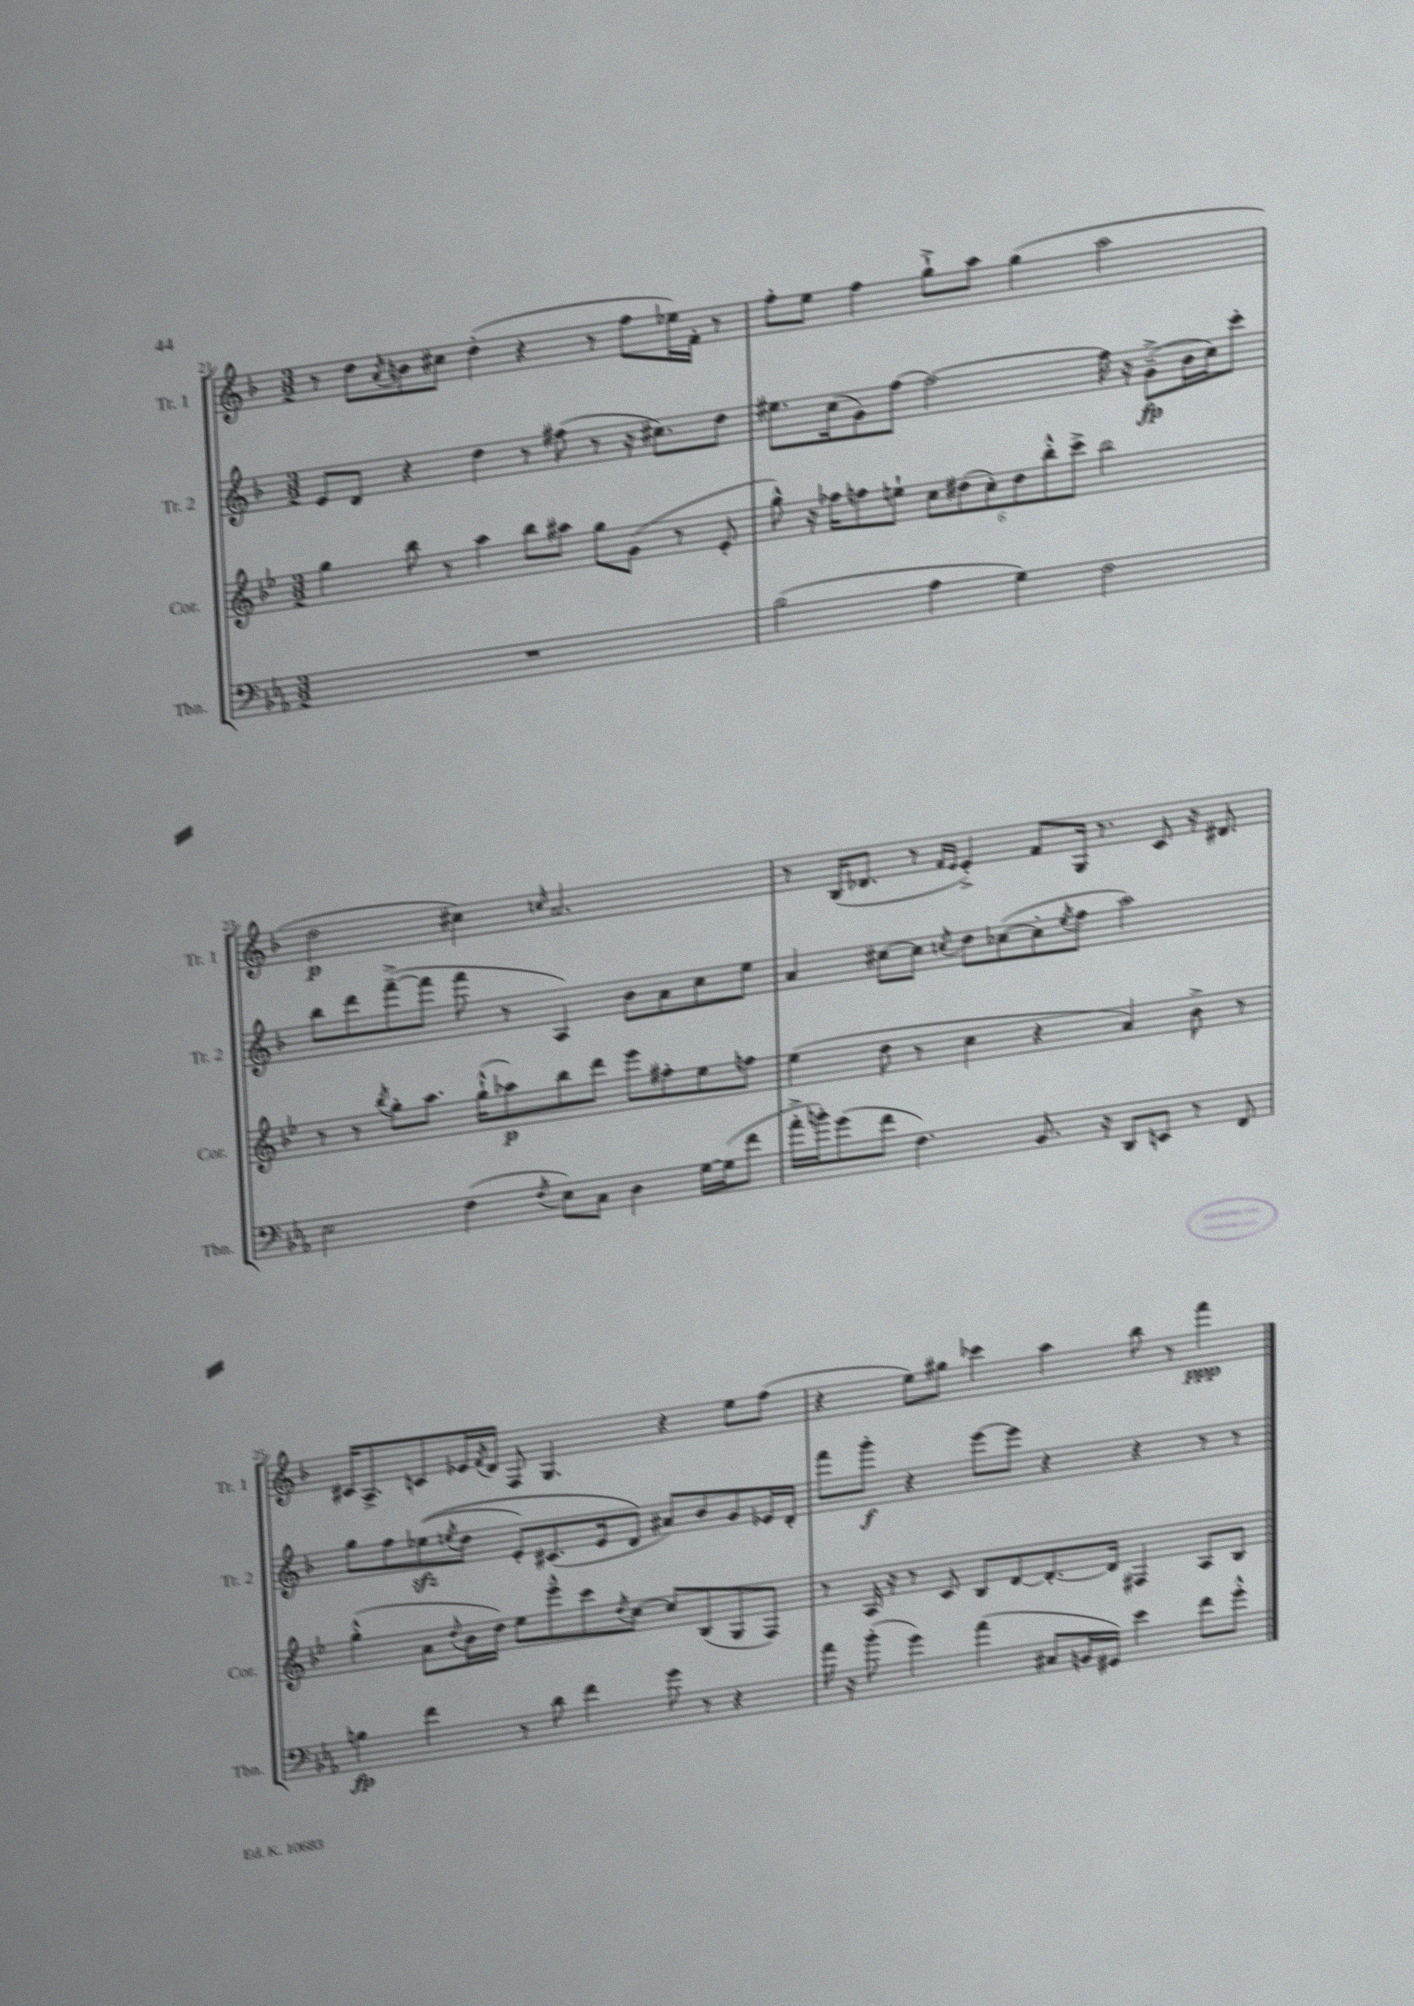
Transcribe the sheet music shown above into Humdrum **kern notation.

**kern	**kern	**kern	**kern
*staff4	*staff3	*staff2	*staff1
*clefF4	*clefG2	*clefG2	*clefG2
*k[b-e-a-]	*k[b-e-]	*k[b-]	*k[b-]
*M3/2	*M3/2	*M3/2	*M3/2
1.r	4gg	8e	8r
.	.	8d	8dd
.	.	.	8qa
.	8bb-	4r	8b
.	8r	.	8cc#
.	4aa	4dd	(4dd'
.	8bb-	8r	4r
.	8aa#	(8ff#	.
.	8gg	8r	8r
.	(8g	16r	8ff
.	.	8.cc#)	.
.	8r	.	16ee-)
.	.	.	16f'
.	8e-'	8dd	8r
=	=	=	=
(2B-	8gg^^)	8.ee#	8ff'
.	16r	.	8ee
.	16ff-	(16cc	.
.	8ff	8g)	4ff
.	8ee`	[8ff	.
4A-	12cc	2ff_	8gg`^
.	(12dd#	.	.
.	.	.	8aa
.	12cc')	.	.
4G)	12dd#	.	(4gg
.	12bb-'^^	.	.
.	12ccc^	.	.
2F	2bb-	16ff]	2aa
.	.	16r	.
.	.	(8g~^	.
.	.	16b-	.
.	.	16cc)	.
.	.	8ccc'	.
=	=	=	=
2E-	8r	8bb-	2dd
.	8r	8ddd	.
.	8qbb-	.	.
.	8gg'	([8fff~^	.
.	8.aa	8fff]	.
(4F	.	8fff	4cc#)
.	(16gg`^^	.	.
.	8aa-)	8r	.
8qF	.	.	16qqcc
8E-)	8bb-	4A)	2.a
8C	8ddd	.	.
4D	8eee-	8b-	.
.	8ff#'	8a	.
[16G	8ee-	8cc	.
(16G]	.	.	.
8f	8ff	8ee	.
=	=	=	=
16a-'^	(4ee-	4a	8r
16b')	.	.	.
(8g	.	.	(16B-
.	.	.	8.d-
8f	8dd	[8cc#	.
4.F)	8r	8cc#]	8r
.	.	.	16qqf
.	.	8qcc	16qqe
.	4cc	8dd	4e'^)
.	.	([8cc-	.
8.BB-	4r	8cc-']	8f
.	.	8qee	.
.	.	8ff	16G
16r	.	.	8.r
8DD	4a)	2aa)	.
8EE	.	.	8c
8r	8b-^	.	16r
.	.	.	8.d#
8FF	8r	.	.
=	=	=	=
4B	(4gg'^^	8gg	16c#
.	.	.	8.A^
.	.	8ff	.
4f	8a	&((8ee-	8c
.	8qqdd	8qee	.
.	16b-	8dd	16e-
.	.	.	8qf
.	16dd)	.	16d
8r	8ee-	8e')	8F
8d	8eee-~^^	(8.c#	4.G
4f	8ccc	.	.
.	.	16e	.
.	8qdd	.	.
.	[8cc	8d&)	.
8g	8cc]	8a#)	4r
8r	(8B-	8b-	.
4r	8G	8g	8ee
.	8F)	16e-	(8ff
.	.	16d'	.
=	=	=	=
16a-	8r	8fff	4r
16r	.	.	.
(8b-'	16A	8ggg'	.
.	16r	.	.
4g)	8r	4r	8ee)
.	8c	.	8gg#
(4a-	8B-	[8eee	4ccc-
.	[8d	8eee]	.
8C#	8.d'_	4r	4aa
16BB	.	.	.
16GG#)	16d]	.	.
4e-	4F#	4r	8bb-
.	.	.	8r
8f	8A	8r	4fff
8g'^^	8B-	8r	.
==	==	==	==
*-	*-	*-	*-
